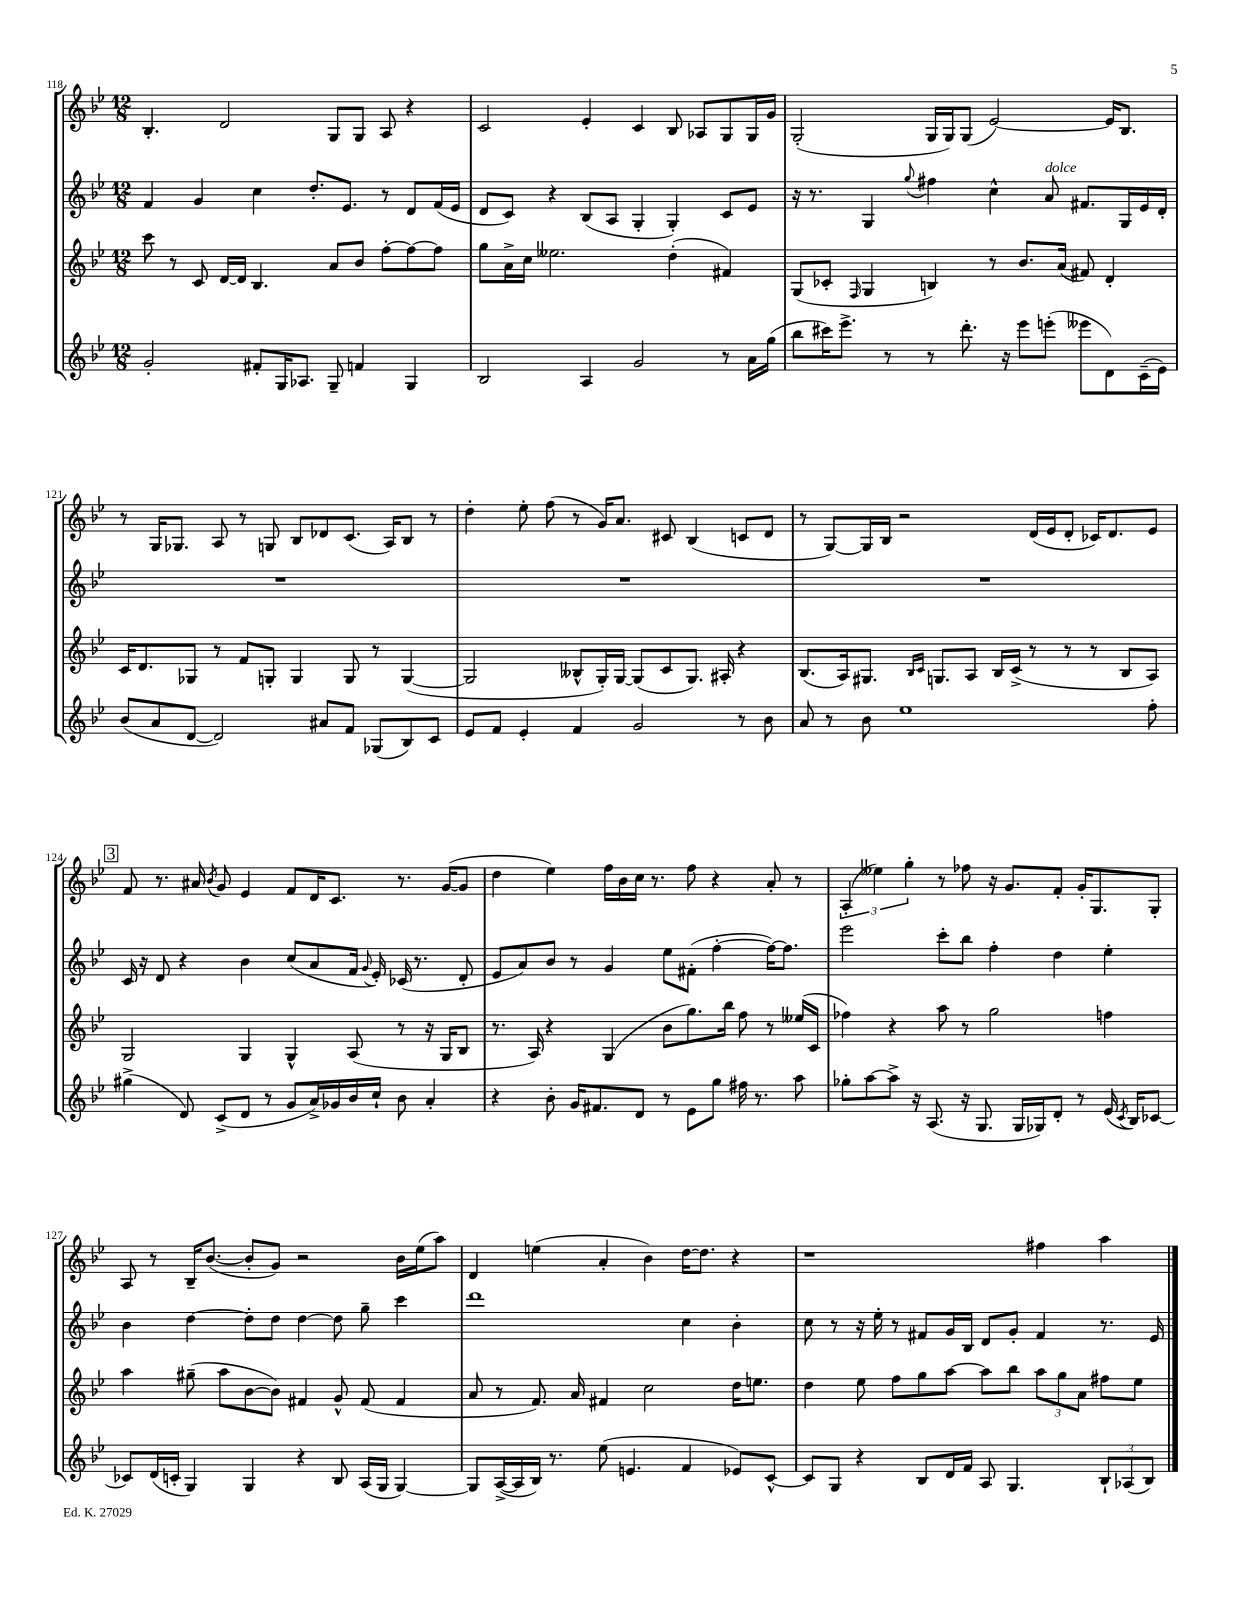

**kern	**kern	**kern	**kern
*staff4	*staff3	*staff2	*staff1
*clefG2	*clefG2	*clefG2	*clefG2
*k[b-e-]	*k[b-e-]	*k[b-e-]	*k[b-e-]
*M12/8	*M12/8	*M12/8	*M12/8
2g'/	8ccc\	4f/	4.B-'/
.	8r	.	.
.	8c/	4g/	.
.	[16d/LL	.	2d/
.	16d/]JJ	.	.
8f#'/L	4.B-/	4cc\	.
16G/K	.	.	.
8.A-/J	.	.	.
.	.	8.dd'/L	.
8G~/	8a/L	.	8G/L
.	.	8.e-/J	.
4f/	8b-/J	.	8G/J
.	[8ff'\L	8r	8A/
4G/	8ff\_	8d/L	4r
.	8ff\]J	(16f/L	.
.	.	16e-/JJ	.
=	=	=	=
2B-/	8gg\L	8d/L	2c/
.	16a^\L	8c/J)	.
.	16cc\JJ	.	.
.	2.ee--\	4r	.
4A/	.	(8B-/L	4e-'/
.	.	8A/J	.
2g/	.	4G'/	4c/
.	(4dd'\	4G'/)	8B-/
.	.	.	8A-/L
8r	4f#/)	8c/L	8G/
16a\LL	.	8e-/J	16G/L
(16gg\JJ	.	.	16g/JJ
=	=	=	=
8bb-\L	(8G/L	16r	(2G'/
.	.	8.r	.
16ccc#\K)	8c-'/J	.	.
8.eee-^\J	.	.	.
.	16qqF/	.	.
.	4G/	4G/	.
8r	.	.	.
.	.	8qqgg/	.
8r	4B/)	4ff#\	16G/LL
.	.	.	16G/J)
8.ddd'\	.	.	(8G/J
.	8r	4cc^^\	[2e-/)
16r	.	.	.
8eee-\L	8.b-/L	.	.
(8eee'\J	.	8a/	.
.	(16a/Jk	.	.
8eee--\L	8f#/)	8.f#/L	.
8d\)	4d'/	.	16e-/]LK
.	.	16G/L	8.B-/J
(16c~\L	.	16e-/	.
16e-\JJ)	.	16d'/JJ	.
=	=	=	=
(8b-/L	16c/LK	1.r	8r
.	8.d/	.	.
8a/	.	.	16G/LK
.	.	.	8.G-/J
[8d/J	8G-/J	.	.
2d/])	8r	.	8A/
.	8f/L	.	8r
.	8G'/J	.	8G/
.	4G/	.	8B-/L
8a#/L	.	.	8d-/
8f/J	8G/	.	(8.c/J
(8G-/L	8r	.	.
.	.	.	16A/LK)
8B-/)	([4G/	.	8B-/J
8c/J	.	.	8r
=	=	=	=
8e-/L	2G/]	1.r	4dd'\
8f/J	.	.	.
4e-'/	.	.	8ee-'\
.	.	.	(8ff\
4f/	8B--^^/L	.	8r
.	16G'/L)	.	16g/LK)
.	[16G/JJ	.	8.a/J
2g/	(8G/]L	.	.
.	8c/	.	8c#/
.	8.G/J)	.	(4B-/
.	16A#'/	.	.
8r	4r	.	8c/L
8b-\	.	.	8d/J
=	=	=	=
8a/	(8.B-/L	1.r	8r
8r	.	.	[8G/L)
.	16A/k)	.	.
8b-\	8.G#/J	.	16G/]L
.	.	.	16B-/JJ
1ee-	.	.	2r
.	16qqB-/LL	.	.
.	16qqc/JJ	.	.
.	8.G/L	.	.
.	8A/J	.	.
.	16B-/LL	.	.
.	(16c^/JJ	.	.
.	8r	.	(16d/LL
.	.	.	16e-/J
.	8r	.	8d'/J
.	8r	.	16c-/LK)
.	.	.	8.d/
.	8B-/L	.	.
8ff'\	8A/J)	.	8e-/J
=	=	=	=
(4gg#^\	2G/	16c/	8f/
.	.	16r	.
.	.	8d/	8.r
8d/)	.	4r	.
.	.	.	16a#/
.	.	.	8qb-/
(8c^/L	.	.	8g/
8d/J	4G/	4b-\	4e-/
8r	.	.	.
8g/L	4G^^/	(8cc/L	8f/L
16a^/L)	.	8a/	16d/K
16g-/	.	.	8.c/J
16b-/	(8A/	16f/Jk	.
.	.	8qqg/	.
16cc`/JJ	.	16e-'/)	.
8b-\	8r	(16c-/	8.r
.	.	8.r	.
4a'/	16r	.	.
.	16G/LK	.	([16g/LK
.	8B-/J	8d'/	8g/]J
=	=	=	=
4r	8.r	8e-/L	4dd\
.	.	8a/)	.
.	16A/)	.	.
8b-'\	4r	8b-/J	4ee-\)
16g/LK	.	8r	.
8.f#/	.	.	.
.	(4G/	4g/	16ff\LL
.	.	.	16b-\
8d/J	.	.	16cc\JJ
.	.	.	8.r
8r	8b-\L	8ee-\L	.
8e-\L	8.gg\)	(8f#'\J	8ff\
8gg\J	.	[4ff'\	4r
.	16bb-\Jk	.	.
16ff#\	8ff\	.	.
8.r	.	.	.
.	8r	16ff\_LK)	8a'/
.	.	8.ff\]J	.
8aa\	(16ee--/LL	.	8r
.	16c/JJ	.	.
=	=	=	=
8gg-'\L	4ff-\)	2eee-\	(6A'/
[8aa\	.	.	.
.	.	.	6ee--\)
8aa^\]J	4r	.	.
.	.	.	6gg'\
16r	.	.	.
(8.A/	.	.	.
.	8aa\	8ccc'\L	8r
16r	8r	8bb-\J	8ff-\
8.G/	.	.	.
.	2gg\	4ff'\	16r
.	.	.	8.g/L
16G/LL	.	.	.
16G-/J)	.	.	.
8d'/J	.	4dd\	8f'/J
8r	.	.	16g'/LK
.	.	.	8.G/
(16e-/	4ff\	4ee-'\	.
8qc/	.	.	.
16B-/LK)	.	.	.
[8c-/J	.	.	8G'/J
=	=	=	=
8c-/]L	4aa\	4b-\	8A/
(16d/L	.	.	8r
16c'/JJ	.	.	.
4G/)	(8gg#~\	[4dd\	16B-~/LK
.	.	.	([8.b-/J
.	8aa\L	.	.
4G/	[8b-\	8dd'\]L	8b-'/]L
.	8b-\]J)	8dd\J	8g/J)
4r	4f#/	[4dd\	2r
8B-/	8g^^/	8dd\]	.
(16A/LL	(8f#/	8gg~\	.
16G/JJ	.	.	.
[4G/)	4f#/	4ccc\	16b-\LL
.	.	.	(16ee-\J
.	.	.	8aa\J)
=	=	=	=
8G/]L	8a/	1ddd	4d/
([16A^/L	8r	.	.
16A/]	.	.	.
16B-/JJ)	8.f/)	.	(4ee\
8.r	.	.	.
.	16a/	.	.
(8ee-\	4f#/	.	4a'/
4.e/	.	.	.
.	2cc\	.	4b-\)
4f/	.	4cc\	[16dd\LK
.	.	.	8.dd\]J
8e-/L)	16dd\LK	4b-'\	4r
.	8.ee\J	.	.
[8c^^/J	.	.	.
=	=	=	=
8c/]L	4dd\	8cc\	1r
8G/J	.	8r	.
4r	8ee-\	16r	.
.	.	16ee-'\	.
.	8ff\L	8r	.
8B-/L	8gg\	8f#/L	.
16d/L	[8aa\J	16g/L	.
16f/JJ	.	16B-/JJ	.
8A/	8aa\]L	8d/L	.
4.G/	8bb-\J	8g'/J	.
.	12aa\L	4f#/	4ff#\
.	12gg\	.	.
.	12a\J	.	.
12B-`/L	8ff#\L	8.r	4aa\
(12A-/	.	.	.
.	8ee-\J	.	.
12B-/J)	.	.	.
.	.	16e-/	.
==	==	==	==
*-	*-	*-	*-
